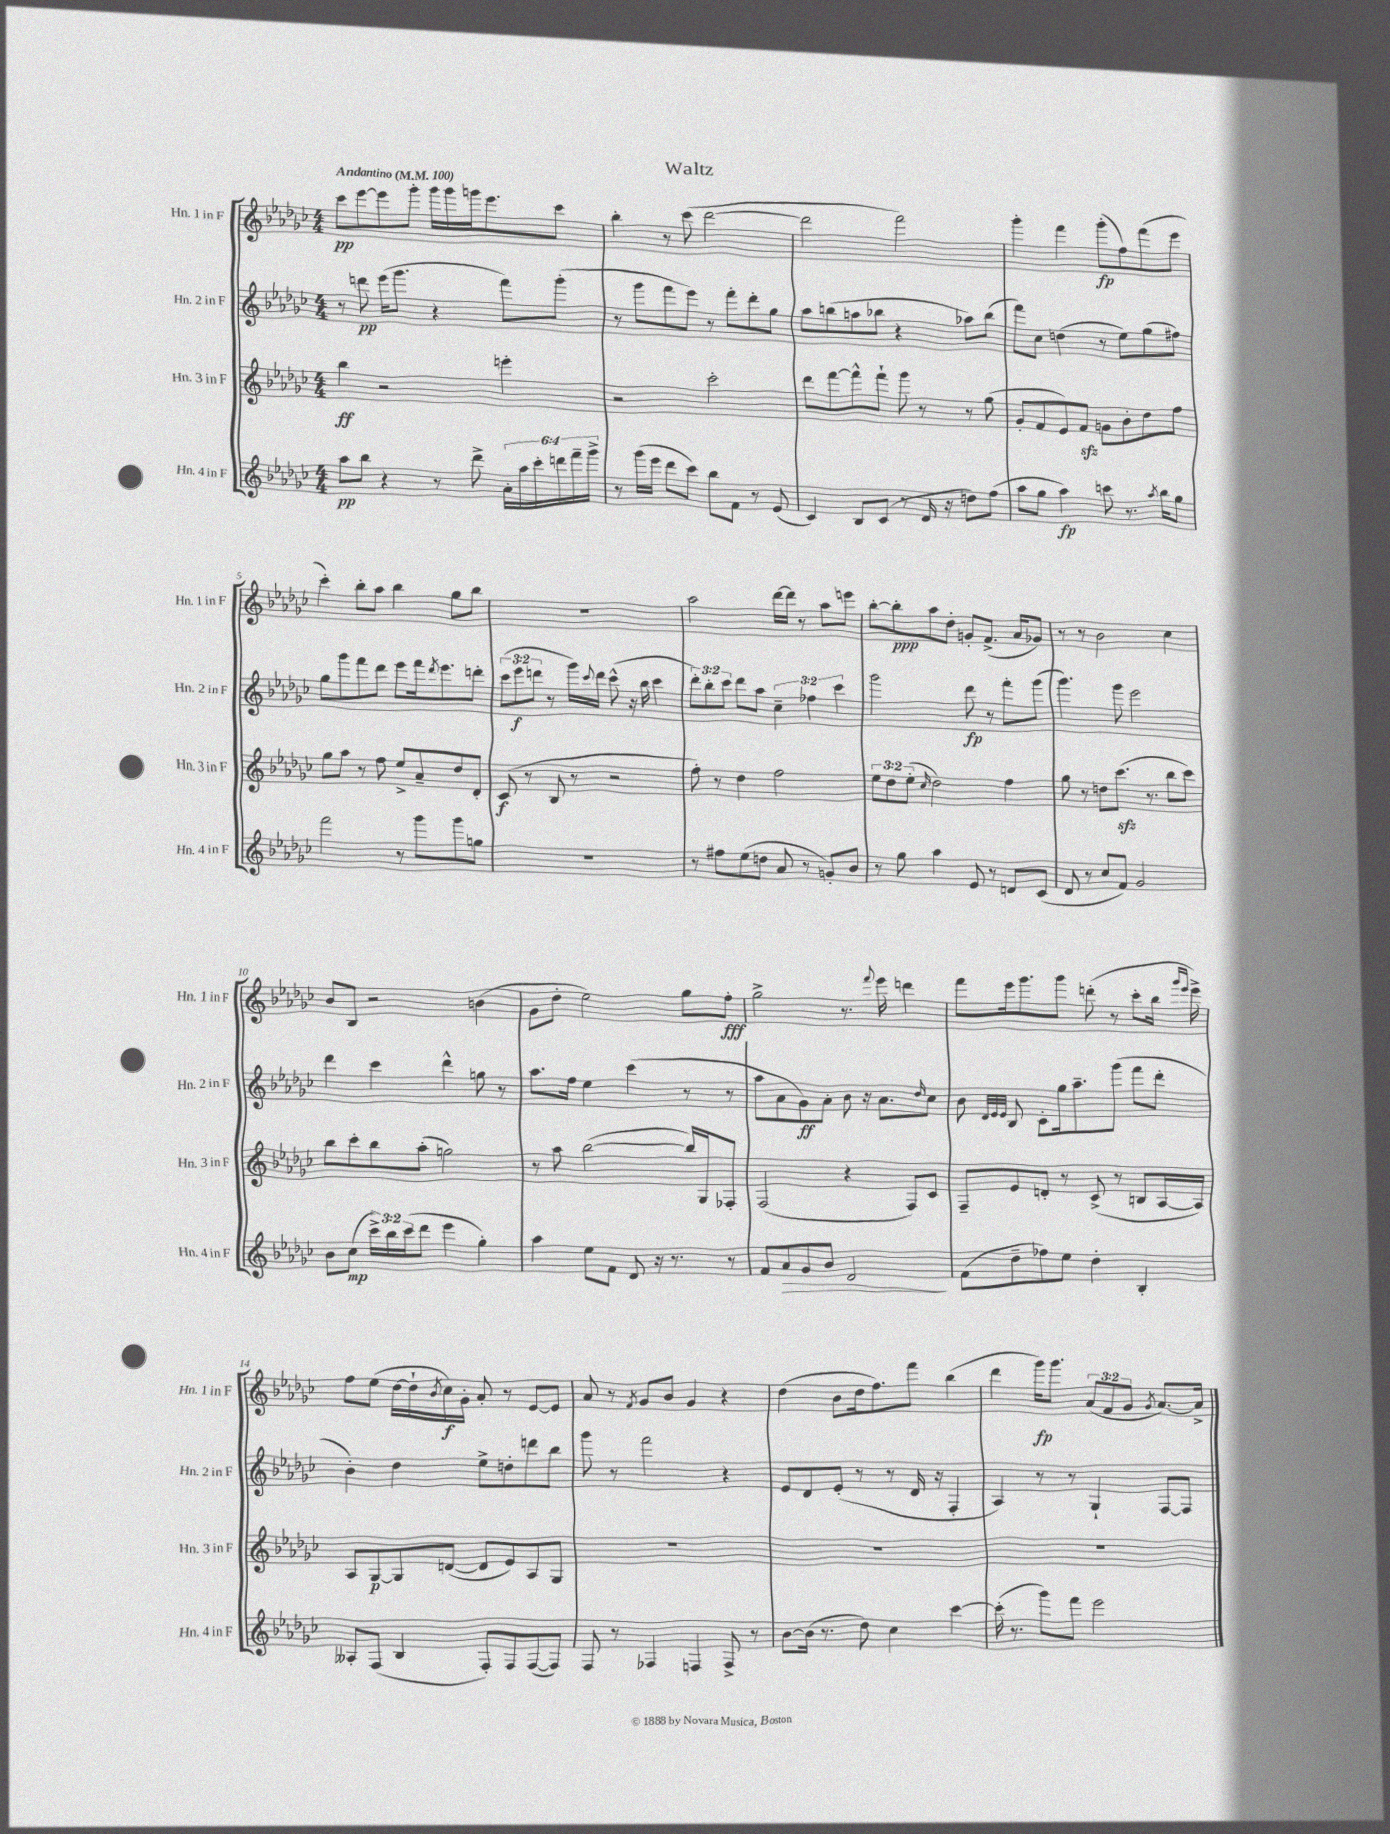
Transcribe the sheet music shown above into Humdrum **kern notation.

**kern	**dynam	**kern	**dynam	**kern	**dynam	**kern	**dynam
*part4	*part4	*part3	*part3	*part2	*part2	*part1	*part1
*staff4	*staff4	*staff3	*staff3	*staff2	*staff2	*staff1	*staff1
*I"Hn. 4 in F	*	*I"Hn. 3 in F	*	*I"Hn. 2 in F	*	*I"Hn. 1 in F	*
*I'Hn. 4 in F	*	*I'Hn. 3 in F	*	*I'Hn. 2 in F	*	*I'Hn. 1 in F	*
*clefG2	*	*clefG2	*	*clefG2	*	*clefG2	*
*k[b-e-a-d-g-c-]	*	*k[b-e-a-d-g-c-]	*	*k[b-e-a-d-g-c-]	*	*k[b-e-a-d-g-c-]	*
*M4/4	*	*M4/4	*	*M4/4	*	*M4/4	*
*MM100	*	*MM100	*	*MM100	*	*MM100	*
=1	=1	=1	=1	=1	=1	=1	=1
!	!	!	!	!	!	!LO:TX:a:B:t=Andantino	!
8aa-\L	pp	4bb-\	ff	8r	.	8ccc-\L	pp
8bb-\J	.	.	.	8dddn\	pp	[8eee-\	.
4r	.	2r	.	(16eee-\KL	.	8eee-\]	.
.	.	.	.	8.ggg-\J	.	.	.
.	.	.	.	.	.	8ggg-'\J	.
8r	.	.	.	4r	.	16ggg-\LL	.
.	.	.	.	.	.	16ggg-\	.
8ddd-^\	.	.	.	.	.	16gggn\J	.
.	.	.	.	.	.	8.eee-\	.
24a-'\LL	.	4eeen'\	.	8fff\L)	.	.	.
24aa-\	.	.	.	.	.	.	.
24ccc-'\	.	.	.	.	.	.	.
24dddn\	.	.	.	(8ggg-'\J	.	8ccc-\J	.
24fff~\	.	.	.	.	.	.	.
24ggg-^\JJ	.	.	.	.	.	.	.
=2	=2	=2	=2	=2	=2	=2	=2
8r	.	2r	.	8r	.	4bb-'\	.
(16ggg-\LL	.	.	.	8ggg-\L	.	.	.
16eee-\JJ	.	.	.	.	.	.	.
8ddd-\L	.	.	.	8fff\	.	8r	.
8ccc-\J)	.	.	.	8eee-\J)	.	(8ccc-\	.
8bb-\L	.	2ccc-'\	.	8r	.	[2ddd-\	.
8f\J	.	.	.	8fff'\L	.	.	.
8r	.	.	.	8ddd-'\	.	.	.
(8e-/	.	.	.	8gg-\J	.	.	.
=3	=3	=3	=3	=3	=3	=3	=3
4c-/)	.	8ddd-\L	.	8aa-\L	.	2ddd-\]	.
.	.	[8fff\	.	(8bbn\	.	.	.
8B-/L	.	8fff^^\]	.	8aan\	.	.	.
(8c-/J	.	8fff`\J	.	8bb-X\J	.	.	.
8r	.	8ggg-\	.	4r	.	2fff\)	.
16d-/	.	8r	.	.	.	.	.
16r	.	.	.	.	.	.	.
8ddn\L)	.	8r	.	8aa-X\L)	.	.	.
(8ff\J	.	(8gg-\	.	(8bb-\J	.	.	.
=4	=4	=4	=4	=4	=4	=4	=4
8aa-\L	.	8g-'/L	.	8fff\L)	.	4ggg-'\	.
8gg-\J	.	8f/	.	8cc-\J	.	.	.
4aa-\)	fp	8e-/)	.	(4ddn\	.	4fff\	.
.	.	8fzz/J	.	.	.	.	.
8cccn\	.	8gn\L	.	8r	.	(8ggg-'\L	fp
8.r	.	8b-'\	.	8ee-\L)	.	8ff\)	.
.	.	8dd-\	.	(8gg-\	.	(8fff\	.
8qaa-/	.	.	.	.	.	.	.
16bb-\KL	.	.	.	.	.	.	.
8gg-\J	.	8ff\J	.	8ff#X\J)	.	8eee-\J	.
!!LO:LB:g=z
=5	=5	=5	=5	=5	=5	=5	=5
2fff\	.	8gg-\L	.	8gg-\L	.	4ccc-'\)	.
.	.	8aa-\J	.	8ggg-\	.	.	.
.	.	8r	.	8fff\	.	8bb-'\L	.
.	.	8ff\	.	8ddd-\J	.	8aa-\J	.
8r	.	8ee-^/L	.	8eee-\L	.	4bb-\	.
8ggg-\L	.	8a-~/	.	16fff\k	.	.	.
.	.	.	.	8qddd-/	.	.	.
.	.	.	.	8.eee-\	.	.	.
8ggg-\	.	8dd-/	.	.	.	8gg-\L	.
8ggn\J	.	8d-'/J	.	8dddn'\J	.	8bb-\J	.
=6	=6	=6	=6	=6	=6	=6	=6
1r	.	(8c-/	f	(12ccc-\L	.	1r	.
.	.	.	.	12eee-\	f	.	.
.	.	8r	.	.	.	.	.
.	.	.	.	12dddn\J	.	.	.
.	.	8B-/	.	8r	.	.	.
.	.	8r	.	16ggg-\LL)	.	.	.
.	.	.	.	8qqccc-/	.	.	.
.	.	.	.	16ddd\JJ	.	.	.
.	.	2r	.	(8ccc-^^\	.	.	.
.	.	.	.	16r	.	.	.
.	.	.	.	16bb-\	.	.	.
.	.	.	.	4ccc-\	.	.	.
=7	=7	=7	=7	=7	=7	=7	=7
8r	.	8ff'\)	.	12ddd-'\L)	.	2aa-\	.
.	.	.	.	12bb-'\	.	.	.
8ff#X\L	.	8r	.	.	.	.	.
.	.	.	.	12ccc-\J	.	.	.
(8ee-\	.	4dd-\	.	8ddd-\L	.	.	.
8ddn\J	.	.	.	8aa-\J	.	.	.
8a-/	.	2ff\	.	6cc-~\	.	[16ddd-\LL	.
.	.	.	.	.	.	16ddd-\JJ]	.
8r	.	.	.	.	.	8r	.
.	.	.	.	6ff-X\	.	.	.
8gn'/L)	.	.	.	.	.	8aa-\L	.
.	.	.	.	6ccc-\	.	.	.
8b-/J	.	.	.	.	.	8eeen\J	.
=8	=8	=8	=8	=8	=8	=8	=8
8r	.	12ee-\L	.	2ggg-\	.	[8bb-'\L	.
.	.	12dd-\	.	.	.	.	.
8gg-\	.	.	.	.	.	8bb-'\]	ppp
.	.	(12ee-'\J	.	.	.	.	.
.	.	16qqcc-/	.	.	.	.	.
4aa-\	.	2dd-\)	.	.	.	8aa-\	.
.	.	.	.	.	.	8dd-'\J	.
8e-/	.	.	.	8ddd-\	fp	8gn'/L	.
8r	.	.	.	8r	.	(8.f^/J	.
8dn/L	.	4ff\	.	8fff'\L	.	.	.
.	.	.	.	.	.	16a-/KL	.
(8c-/J	.	.	.	(8ggg-\J	.	8g-X/J)	.
=9	=9	=9	=9	=9	=9	=9	=9
8d-/	.	8gg-\	.	4.ggg-\)	.	8r	.
8r	.	8r	.	.	.	8r	.
8cc-/L	.	8ddn\L	.	.	.	2b-\	.
8f/J)	.	(8.ccc-zz\J	.	8ggg-\	.	.	.
2g-/	.	.	.	2eee-\	.	.	.
.	.	8.r	.	.	.	.	.
.	.	8bb-\L	.	.	.	4cc-\	.
.	.	8ccc-\J)	.	.	.	.	.
!!LO:LB:g=z
=10	=10	=10	=10	=10	=10	=10	=10
8b-\L	.	8bb-\L	.	4ddd-\	.	8b-/L	.
(8cc-\J	mp	8ccc-'\	.	.	.	8B-/J	.
24ccc-^\LL)	.	8bb-\	.	4ccc-\	.	2r	.
24bb-\	.	.	.	.	.	.	.
(24ccc-\J	.	.	.	.	.	.	.
8ddd-\J	.	(8aa-'\J	.	.	.	.	.
4eee-\	.	2ggn\)	.	4ddd-^^\	.	.	.
4gg-'\)	.	.	.	8ggn\	.	(4bn\	.
.	.	.	.	8r	.	.	.
=11	=11	=11	=11	=11	=11	=11	=11
4aa-\	.	8r	.	8.aa-\L	.	8g-\L	.
.	.	8aa-\	.	.	.	8dd-'\J	.
.	.	.	.	16ff\Jk	.	.	.
8ee-\L	.	([2bb-\	.	4ee-\	.	2ee-\)	.
8f\J	.	.	.	.	.	.	.
8d-/	.	.	.	(4ccc-\	.	.	.
16r	.	.	.	.	.	.	.
8.r	.	.	.	.	.	.	.
.	.	16bb-/LL])	.	8r	.	8gg-\L	.
.	.	16G-/J	.	.	.	.	.
8r	.	8F-X'/J	.	8r	.	8ff'\J	fff
=12	=12	=12	=12	=12	=12	=12	=12
8f/L	.	(2F/	.	8aa-\L	.	2gg-^\	.
!	!LO:HP:b	!	!	!	!	!	!
8a-/	>	.	.	8a-\	.	.	.
8g-/	.	.	.	8g-\)	ff	.	.
8b-/J	.	.	.	8a-'\J	.	.	.
2d-/	.	4r	.	8b-\	.	8.r	.
.	.	.	.	16r	.	.	.
.	.	.	.	.	.	8qqfff/	.
.	.	.	.	8.a-\L	.	16eee-\	.
.	.	8F/L)	.	.	.	4dddn\	.
.	.	.	.	16qqdd-/	.	.	.
.	.	8c-/J	.	8cc-\J	.	.	.
.	]	.	.	.	.	.	.
=13	=13	=13	=13	=13	=13	=13	=13
(8f\L	.	8F~/L	.	8b-\	.	8fff\L	.
.	.	.	.	32qqd-/LLL	.	.	.
.	.	.	.	32qqe-/	.	.	.
.	.	.	.	32qqe-/JJJ	.	.	.
8dd-~\	.	8e-/	.	8B-/	.	16eee-\k	.
.	.	.	.	.	.	8.ggg-\	.
8ff-X\)	.	8dn'/J	.	8c-'\L	.	.	.
8ee-\J	.	8r	.	16gg-\k	.	8ggg-\J	.
.	.	.	.	8.aa-~\	.	.	.
4dd-'\	.	(8c-^/	.	.	.	(8dddn'\	.
.	.	8r	.	(8ggg-\J	.	8r	.
4B-'/	.	8Bn/L	.	8fff\L	.	8ccc-'\L	.
.	.	[16A-/L	.	8ddd-'\J	.	16bb-\Jk	.
.	.	.	.	.	.	16qqggg-/LL	.
.	.	.	.	.	.	16qqeee-/JJ	.
.	.	16A-/JJ])	.	.	.	16eee-^\)	.
!!LO:LB:g=z
=14	=14	=14	=14	=14	=14	=14	=14
8A--X'/L	.	8A-/L	.	4b-'\)	.	8ff\L	.
(8F/J	.	[8G-/	p	.	.	(8ee-\J	.
4B-/	.	8G-/]	.	4dd-\	.	[16dd-\LL	.
.	.	.	.	.	.	16dd-`\]	.
.	.	.	.	.	.	8qb-/	.
.	.	([8dn/J	.	.	.	16cc-\)	f
.	.	.	.	.	.	16g-'\JJ	.
8F'/L)	.	8d/L]	.	8ee-^\L	.	8a-'/	.
8F/	.	8e-/)	.	8ddn'\	.	8r	.
([8F/	.	8A-/	.	8dddn\	.	[8e-/L	.
8F/J])	.	8G-/J	.	8bb-\J	.	8e-/J]	.
=15	=15	=15	=15	=15	=15	=15	=15
8F/	.	1r	.	8ggg-\	.	8a-/	.
8r	.	.	.	8r	.	8r	.
.	.	.	.	.	.	8qf/	.
4F-X/	.	.	.	2fff\	.	8g-/L	.
.	.	.	.	.	.	8b-/J	.
4Fn/	.	.	.	.	.	4g-/	.
8F^/	.	.	.	4r	.	4r	.
8r	.	.	.	.	.	.	.
=16	=16	=16	=16	=16	=16	=16	=16
[8b-\L	.	1r	.	8e-/L	.	(4dd-\	.
(16b-\Jk]	.	.	.	8d-/	.	.	.
8.r	.	.	.	.	.	.	.
.	.	.	.	(8e-'/J	.	8b-\L	.
8dd-\)	.	.	.	8r	.	16dd-\k	.
.	.	.	.	.	.	8.ff\)	.
4cc-\	.	.	.	8r	.	.	.
.	.	.	.	16d-/	.	8fff\J	.
.	.	.	.	16r	.	.	.
[4ccc-\	.	.	.	4F'/	.	(4bb-\	.
=17	=17	=17	=17	=17	=17	=17	=17
(16ccc-'\]	.	1r	.	4A-/)	.	4ddd-\	.
8.r	.	.	.	.	.	.	.
8ggg-\L)	.	.	.	8r	.	16ggg-\KL)	fp
.	.	.	.	.	.	8.ggg-\J	.
8fff\J	.	.	.	8r	.	.	.
2eee-\	.	.	.	4G-`/	.	(12a-/L	.
.	.	.	.	.	.	12f/	.
.	.	.	.	.	.	12g-/J	.
.	.	.	.	.	.	8qg-/	.
.	.	.	.	[8F/L	.	[8.a-/L)	.
.	.	.	.	8F/J]	.	.	.
.	.	.	.	.	.	16a-^/Jk]	.
==	==	==	==	==	==	==	==
*-	*-	*-	*-	*-	*-	*-	*-
